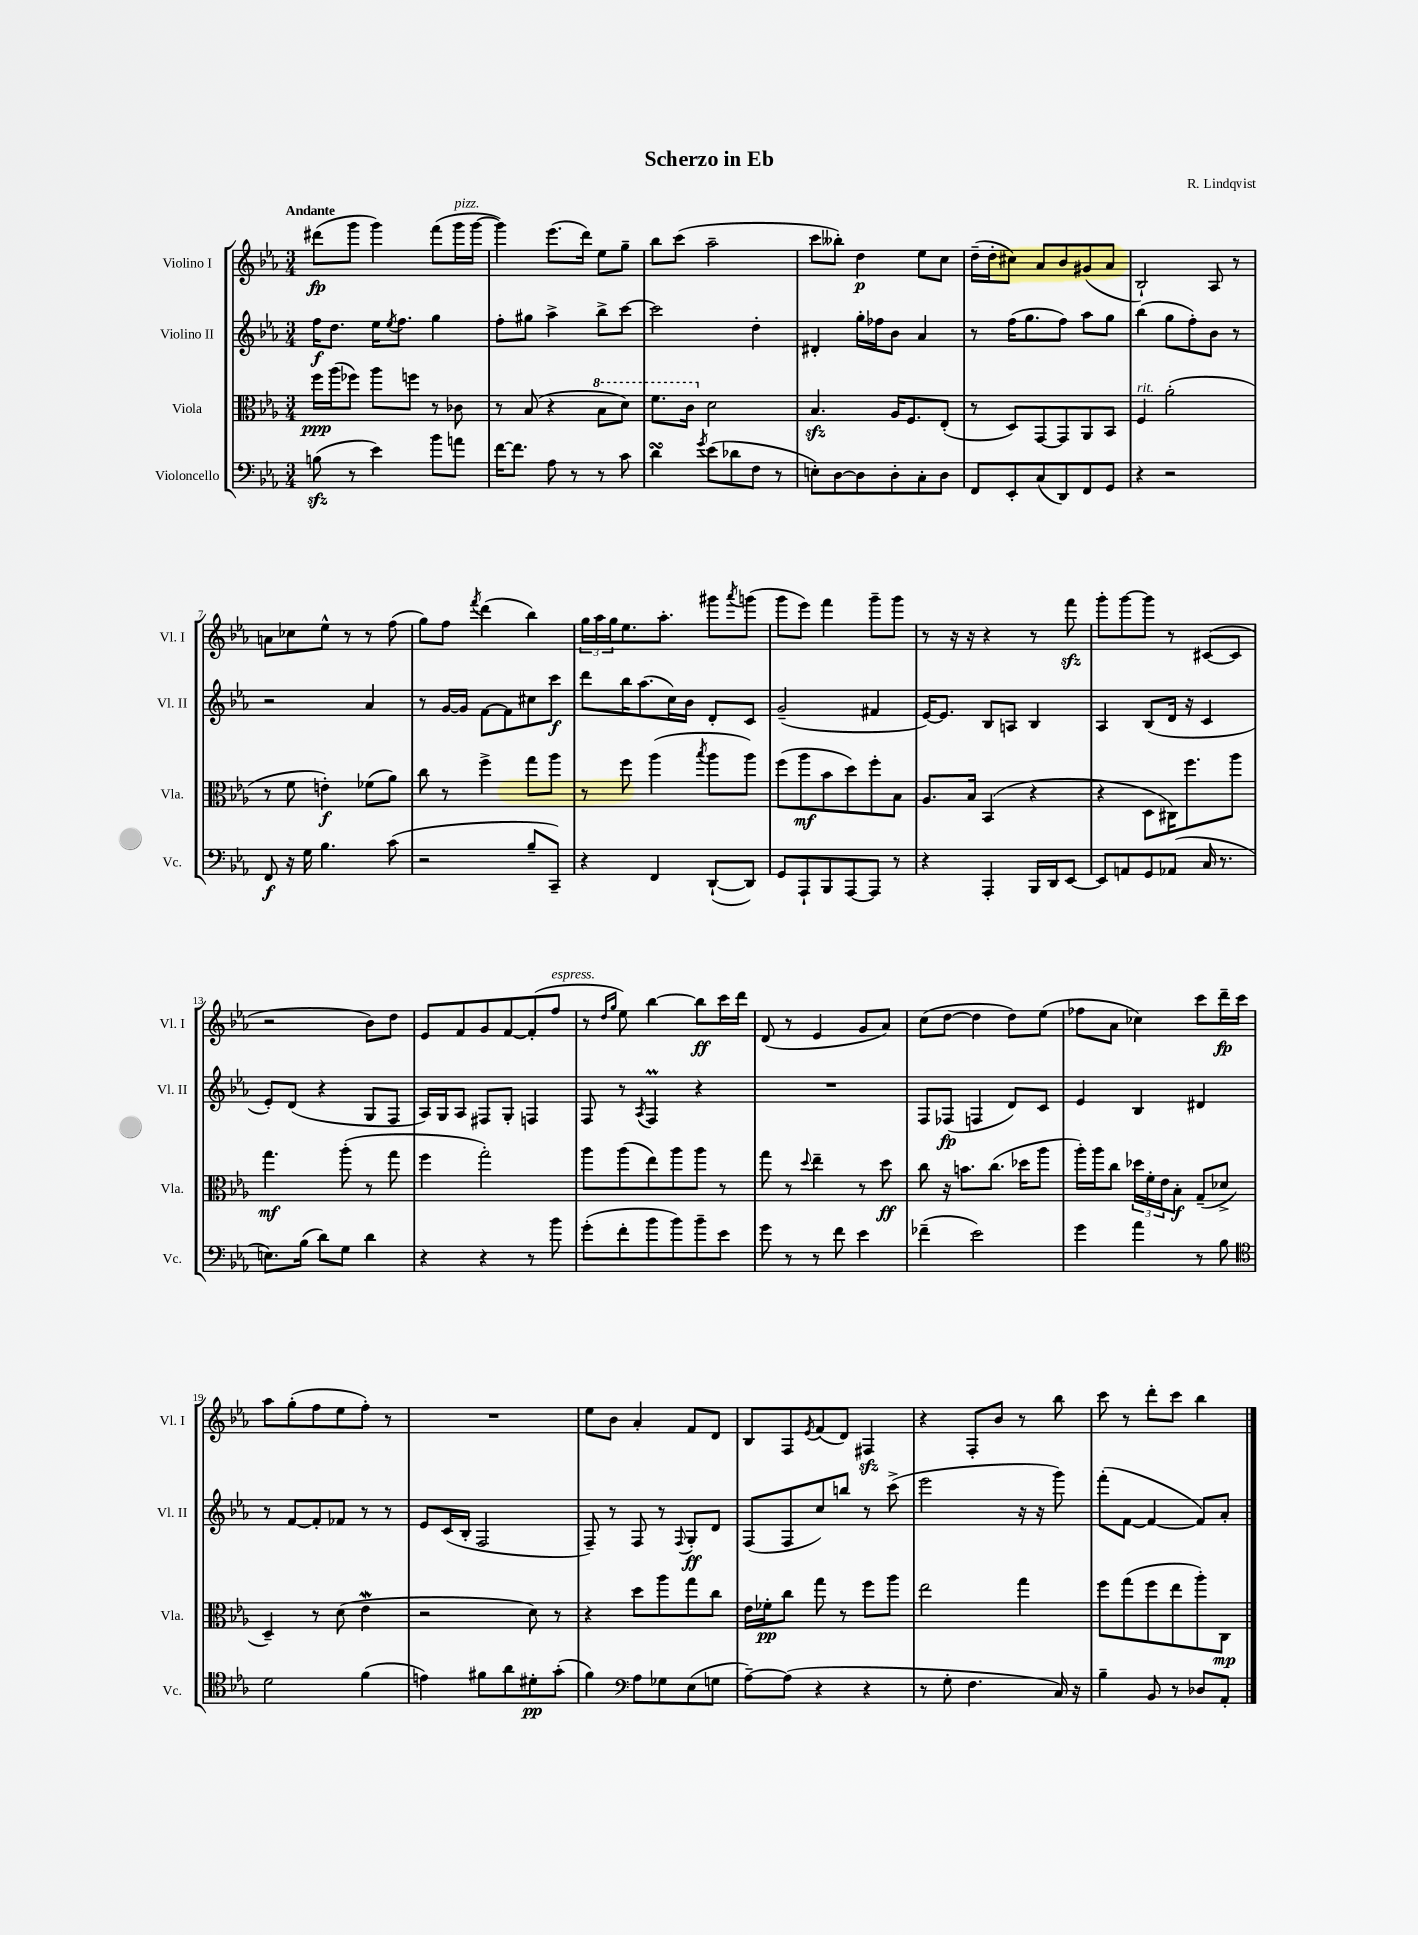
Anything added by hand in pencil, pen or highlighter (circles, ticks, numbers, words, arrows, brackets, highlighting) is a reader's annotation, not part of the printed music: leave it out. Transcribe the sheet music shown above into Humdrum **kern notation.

**kern	**kern	**kern	**kern
*staff4	*staff3	*staff2	*staff1
*clefF4	*clefC3	*clefG2	*clefG2
*k[b-e-a-]	*k[b-e-a-]	*k[b-e-a-]	*k[b-e-a-]
*M3/4	*M3/4	*M3/4	*M3/4
(8B	16ff	16ff	(8ddd#
.	(16aa-	8.dd	.
8r	8ff-)	.	8ggg
4e-)	8aa-	16ee-	4ggg)
.	.	8qee-	.
.	.	8.ff	.
.	8ff	.	.
8b-	8r	4gg	(8fff
8a	8c-	.	16ggg
.	.	.	[16ggg
=	=	=	=
[16f	8r	8ff'	4ggg])
8.f]	.	.	.
.	(8B-	8gg#	.
8A-	4r	4aa-^	(8.eee-
8r	.	.	.
.	.	.	16ddd)
8r	8b-	8bb-^	8ee-
8c	8dd)	[8ccc	8gg~
=	=	=	=
4d	8.ff	2ccc]	8bb-
.	.	.	(8ccc
.	16cc	.	.
8qg	.	.	.
(8e-	2d	.	2aa-~
8d-	.	.	.
8F	.	4dd'	.
8r	.	.	.
=	=	=	=
8E')	4.B-	4d#'	8ccc
[8D	.	.	8bb--')
8D]	.	16gg'	4dd
.	.	16ff-	.
8D'	16A-	8b-	.
.	8.F	.	.
8C'	.	4a-	8ee-
8D	(8E-'	.	8cc
=	=	=	=
8FF	8r	8r	(16dd~
.	.	.	16dd'
8EE-'	8D)	(16ff	8cc#)
.	.	8.gg	.
(8C	[8GG	.	8a-
8DD)	8GG]	8ff)	8b-
8FF	8AA-	8aa-	(8g#
8GG	8BB-	8gg	8a-
=	=	=	=
4r	4F	(4bb-	2B-`)
2r	(2a-'	8gg	.
.	.	8ff')	.
.	.	8b-	8A-
.	.	8r	8r
=	=	=	=
8FF	8r	2r	8a
16r	8f	.	8cc-
16G	.	.	.
4.B-	4e')	.	8ee-^^
.	.	.	8r
.	(8f-	4a-	8r
(8c	8a-)	.	(8ff
=	=	=	=
2r	8cc	8r	8gg)
.	8r	[16g	8ff
.	.	16g]	.
.	.	.	8qfff
.	4ff^	[8f	(4ddd
.	.	8f]	.
8B-~	8gg	8cc#	4bb-)
8CC~)	8aa-	8ccc	.
=	=	=	=
4r	8r	8ddd	24gg
.	.	.	24aa-
.	.	.	24gg
.	8ff	16bb-	8.ee-
.	.	(8.aa-	.
4FF	(4aa-	.	.
.	.	.	8.aa-'
.	.	16cc)	.
.	.	16b-	.
.	8qbb-	.	.
([8DD`	8aa-	8d'	8ggg#
.	.	.	8qaaa-
8DD])	8aa-)	8c	(8ggg
=	=	=	=
8GG	(8ff	(2g~	8ggg
8AAA-`	8aa-	.	8eee-)
8BBB-	8b-	.	4fff
[8AAA-	8dd)	.	.
8AAA-]	8ff'	4f#	8ggg~
8r	8B-	.	8ggg
=	=	=	=
4r	8.A-	[16e-)	8r
.	.	8.e-]	.
.	.	.	16r
.	16B-	.	16r
4AAA-'	(4BB-	8B-	4r
.	.	8A	.
16BBB-	4r	4B-	8r
16DD	.	.	.
[8EE-	.	.	8fff
=	=	=	=
8EE-]	4r	4A-	8ggg'
8AA	.	.	[8ggg
8GG	8D	(8B-	8ggg]
(8AA-	16C#)	16d	8r
.	8.ff	16r	.
16C	.	4c	([8c#
8.r	.	.	.
.	8aa-	.	8c#]
=	=	=	=
8.E)	4.gg	8e-')	2r
.	.	(8d	.
(16B-	.	.	.
8d)	.	4r	.
8G	(8aa-'	.	.
4d	8r	8G	8b-)
.	8gg	8F	8dd
=	=	=	=
4r	4ff	16A-)	8e-
.	.	16G	.
.	.	8A-	8f
4r	2gg')	8F#	8g
.	.	8G'	[8f
8r	.	4F	(8f']
8b-	.	.	8ff
=	=	=	=
(8g'	8aa-	8F	8r
.	.	.	16qqdd
.	.	.	16qqgg
8f'	(8aa-	8r	8ee-)
.	.	8qA-	.
8b-	8ee-)	4F	[4bb-
8b-)	8aa-	.	.
8b-~	8aa-	4r	8bb-]
8e-	8r	.	16ccc
.	.	.	16ddd
=	=	=	=
8g	8gg	2.r	(8d
8r	8r	.	8r
.	8qqdd	.	.
8r	4ee-~	.	4e-
8f	.	.	.
4e-	8r	.	8g
.	8dd	.	8a-)
=	=	=	=
(4f-~	8cc	8F	(8cc
.	16r	(8F-	[8dd
.	8.b	.	.
2e-)	.	4F	4dd]
.	(8.cc	.	.
.	.	8d)	8dd)
.	16dd-	.	.
.	8aa-	8c	(8ee-
=	=	=	=
4g	16aa-')	4e-	8ff-
.	16aa-	.	.
.	8cc	.	8a-
4a-	24dd-	4B-	4cc-)
.	24f'	.	.
.	24e-	.	.
.	8B-'	.	.
8r	(8G~	4d#	8ccc
8B-	8d-^	.	16ddd~
.	.	.	16ccc
=	=	=	=
*clefC4	*	*	*
2d	4D~)	8r	8aa-
.	.	[8f	(8gg'
.	8r	8f']	8ff
.	(8d	8f-	8ee-
(4f	4e-	8r	8ff')
.	.	8r	8r
=	=	=	=
4e)	2r	8e-	2.r
.	.	(16c	.
.	.	16B-'	.
8f#	.	2F	.
8a-	.	.	.
8d#'	8d)	.	.
(8g'	8r	.	.
=	=	=	=
4f)	4r	8F~)	8ee-
.	.	8r	8b-
*clefF4	*	*	*
8A-	8dd	8F	4a-'
8G-	8aa-	8r	.
.	.	8qqF	.
(8E-	8gg	8G'	8f
8G	8cc	8d	8d
=	=	=	=
[8A-~)	16e-	(8F	8B-
.	16f-'	.	.
(8A-]	8cc	8F	8F
.	.	.	8qe-
4r	8gg	8cc)	(8f
.	8r	8bb	8d)
4r	8ff	8r	4F#
.	8aa-	(8ccc^	.
=	=	=	=
8r	2ee-	2eee-	4r
8G'	.	.	.
4.F	.	.	8F'
.	.	.	8b-
.	4gg	16r	8r
.	.	16r	.
16C)	.	8ggg)	8bb-
16r	.	.	.
=	=	=	=
4B-~	8ff	(8fff'	8ccc
.	(8gg	[8f	8r
8BB-	8ff	4f_	8ddd'
8r	8ee-	.	8ccc
8D-	8aa-')	8f])	4bb-
8AA-'	8C	8a-'	.
==	==	==	==
*-	*-	*-	*-
